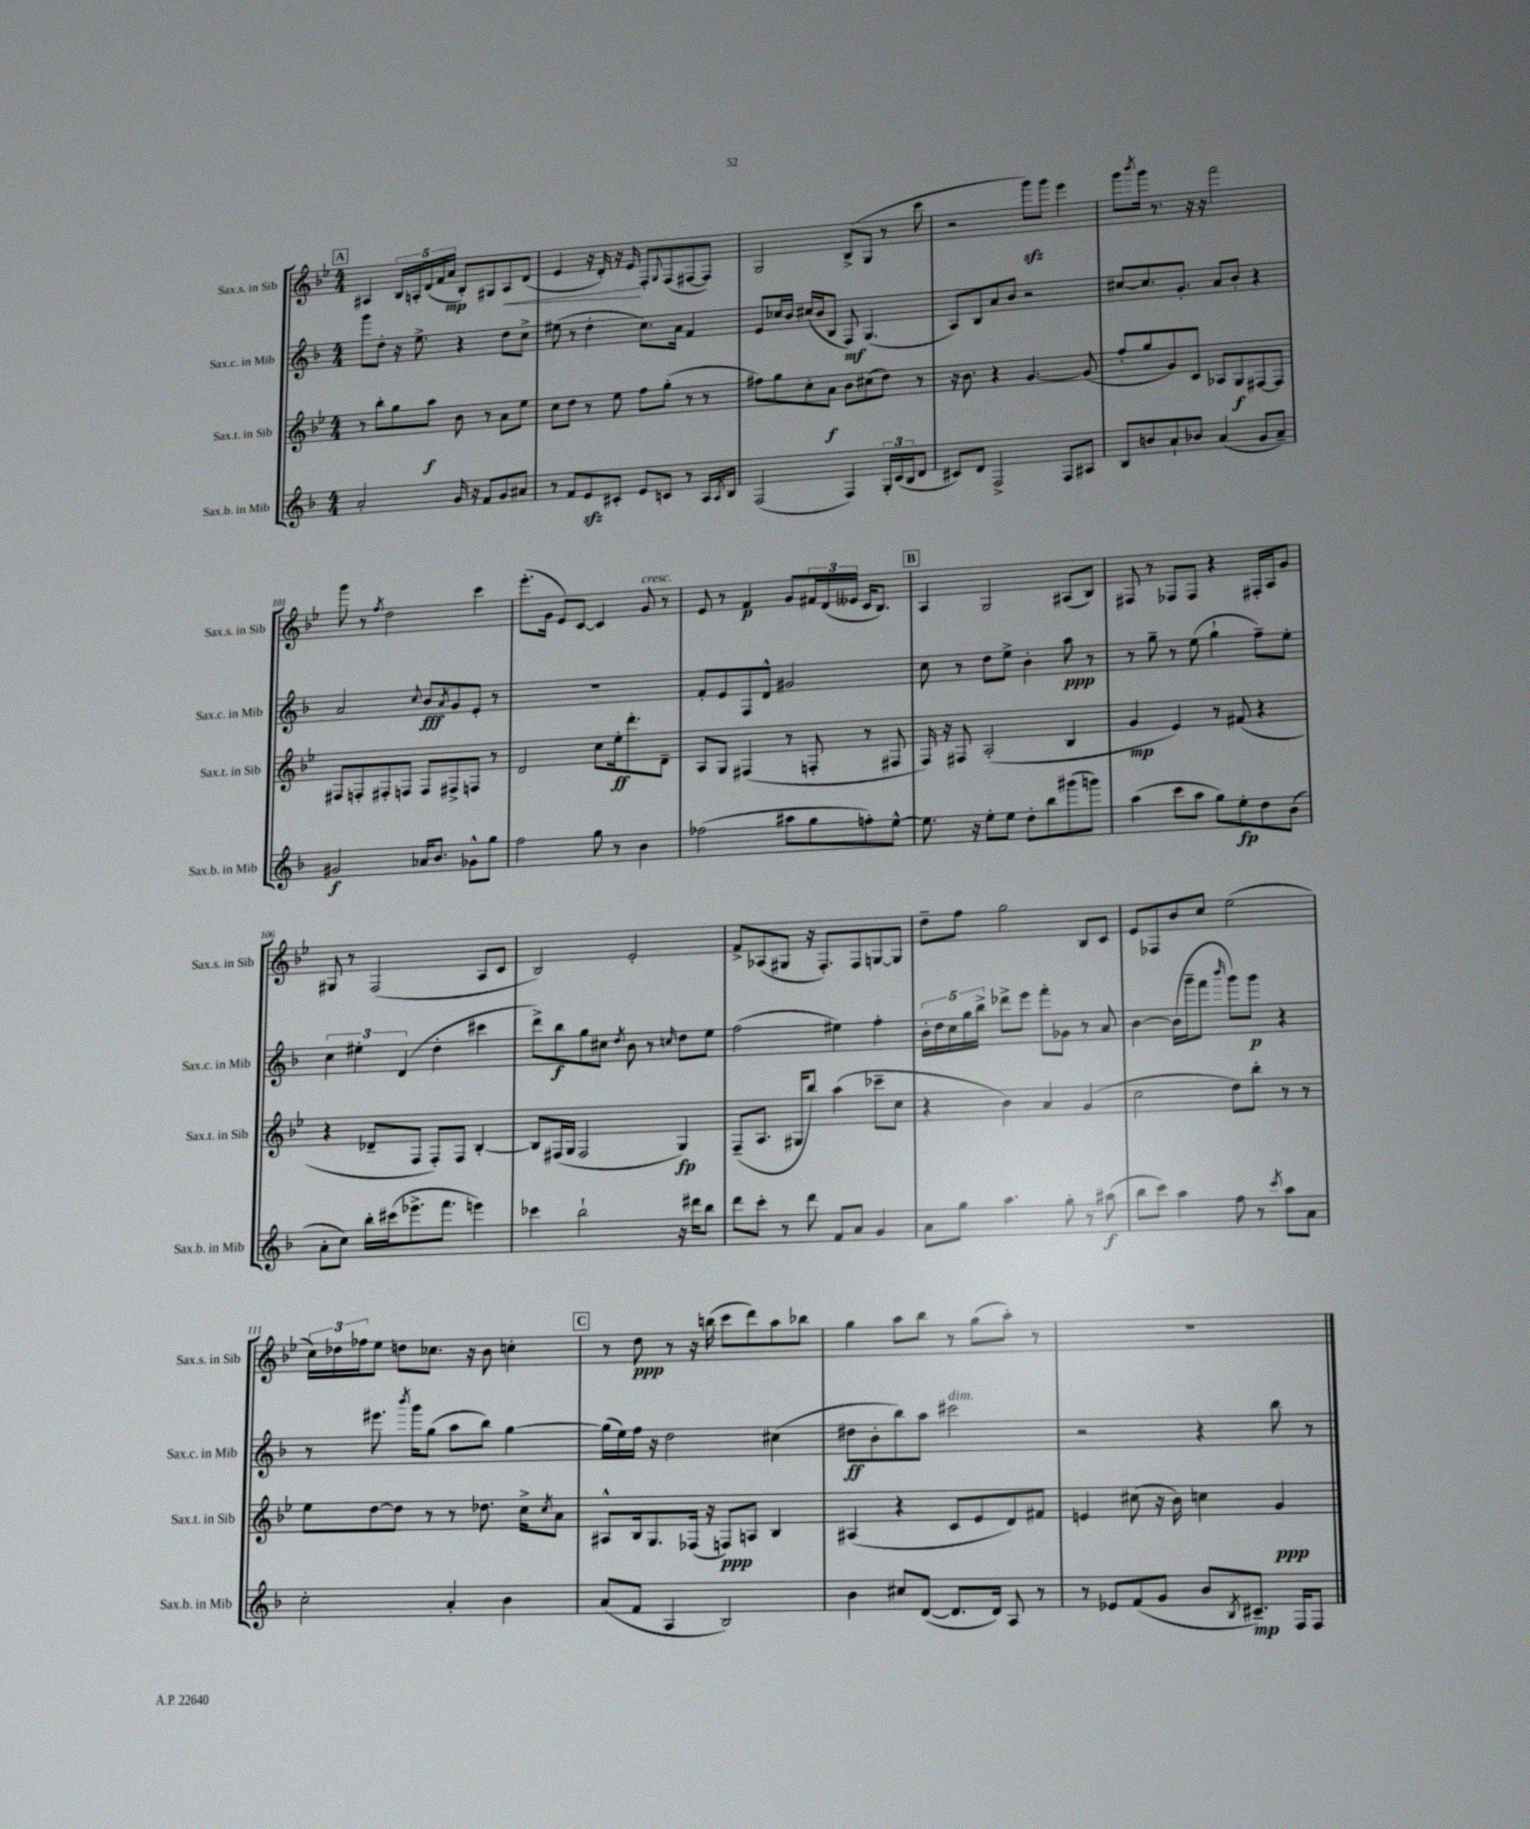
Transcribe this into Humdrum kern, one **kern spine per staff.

**kern	**kern	**kern	**kern
*staff4	*staff3	*staff2	*staff1
*clefG2	*clefG2	*clefG2	*clefG2
*k[b-]	*k[b-e-]	*k[b-]	*k[b-e-]
*M4/4	*M4/4	*M4/4	*M4/4
2a'/	8r	8ggg\L	4A#/
.	8bb-'\L	8dd'\J	.
.	8gg\	16r	20B-/LL
.	.	.	20A'/
.	.	8.ee^\	.
.	.	.	(20d/
.	8aa\J	.	.
.	.	.	20f/
.	.	.	20a/JJ
16g/	8b-\	4r	8B-'/L)
16r	.	.	.
8f/L	8r	.	8G#/
8g/	8a\L	8dd\L	8A/
8a#/J	8ee-\J	8cc^\J	(8d/J
=	=	=	=
8r	8cc\L	(8ee#\	4e-/
8f/L	8dd\J	8r	.
8e/	8r	4dd'\	16r
.	.	.	16d'/)
8c#'/J	8ee-\	.	16r
.	.	.	16e-/
8e/L	8ff\L	8.cc\L)	8F'/L
.	.	.	8qqG/
8c/J	(8gg'\J	.	(8F/
.	.	16a\Jk	.
8r	8r	4f/	[8F#/
16A/LL	8r	.	8F#/]J)
8qA/	.	.	.
16B-/JJ	.	.	.
=	=	=	=
(2F/	8ff#\L)	8e/L	2G/
.	8gg\	16cc-/L	.
.	.	16b-/JJ	.
.	8cc'\	(16cc#/LL	.
.	.	16b-/J	.
.	8a\J	8B-/J	.
4F/)	8b-\L	8F/)	(8B-^/L
.	(8cc#\	(4.G/	8G/J
24G'/LL	8dd\J)	.	8r
(24c/	.	.	.
24B-/J	.	.	.
8d/J	8r	.	8ccc\
=	=	=	=
8c#/L)	16r	8A/L)	2r
.	8.b-\	.	.
8d/J	.	8B-/	.
2F^/	4r	8a/	.
.	.	8b-/J	.
.	[4.g/	2r	8ggg\L)
.	.	.	8ggg\J
8F/L	.	.	4eee-\
8A#/J	(8g/]	.	.
=	=	=	=
8B-/L	8ff'/L	[8cc#/L	8ggg\L
.	.	.	8qbbb-/
8b/	8gg/	8.cc#/]	16ggg\Jk
.	.	.	8.r
8a`/	8g/)	.	.
.	.	8.g'/J	.
8b-/J	8c/J	.	16r
.	.	.	16r
(4a/	8A-/L	8a/L	2fff\
.	8G/	8b-'/J	.
8g/L	[8F#/	4r	.
8a~/J)	8F#/]J	.	.
=	=	=	=
2g#/	8F#/L	2a/	8ggg\
.	8F'/	.	8r
.	.	.	8qff/
.	8F#'/	.	2dd\
.	8F/J	.	.
.	.	8qqcc/	.
16a-/LK	8F/L	8b-/L	.
8.b-/J	.	.	.
.	.	8qa/	.
.	8F#^/	8g/	.
8g-^^\L	8F/J	8e'/J	4ccc\
8gg\J	8r	8r	.
=	=	=	=
2ff\	2d/	1r	(8.eee-'\L
.	.	.	16g\Jk
.	.	.	8e-/L)
.	.	.	[8c/J
8gg\	8cc\L	.	4c/]
8r	16ee-'\k	.	.
.	8.ddd'\	.	.
4b-\	.	.	8g/
.	8d~\J	.	8r
=	=	=	=
(2ff-\	8A/L	8f'/L	8e-/
.	8G/J	8e/	8r
.	(4F#/	8F/	4f/
.	.	8d^^/J	.
8aa#\L	8r	2g#/	8g/L
8gg\	8F'/	.	24f#/L
.	.	.	(24d/
.	.	.	24e--/JJ
8ff'\)	8r	.	16c/LK
.	.	.	8.B-/J)
[8ee^^\J	8F#/	.	.
=	=	=	=
8.ee\]	16F/)	8cc\	4A/
.	16r	.	.
.	8F#/	8r	.
16r	.	.	.
8ee'\L	(2A'/	8dd\L	2G/
8ee\J	.	8ee^\J	.
8dd'\L	.	4b-'\	.
8bb-\	.	.	.
(8ggg#\	4B-/	8aa\	(8A#/L
8ggg\J)	.	8r	8B-/J)
=	=	=	=
(4aa\	4g/	8r	8F#/
.	.	8gg~\	8r
8ccc\L	4e-/)	8r	8F-/L
8aa\J	.	(8ee\	8F-/J
8gg\L)	8r	4gg`\	4r
8ee'\	(8f#/	.	.
8dd\	4r	8ff~\L)	16F#'/LL
.	.	.	16A/J
(8b-\J	.	8ee'\J	8g/J
=	=	=	=
8a'\L	4r	6cc\	8G#/
8cc\J)	.	.	8r
.	.	6ee#'\	.
16bb-'\LL	8d-~/L	.	(2F/
(16ccc#\J	.	.	.
.	.	(6d/	.
8.eee-^\	8F/J	.	.
.	8F'/L)	4dd'\	.
8.fff\J	.	.	.
.	8F/J	.	.
4eee\)	[4B-'/	4ccc#\	8A/L
.	.	.	8c/J
=	=	=	=
4ccc-\	8B-/]L	8ddd^\L)	2B-/)
.	(16F#/L	8bb-\	.
.	16G/JJ	.	.
2bb-`\	2F#/	8gg\	.
.	.	8cc#\J	.
.	.	8qdd/	.
.	.	8b-\	2e-'/
.	.	8r	.
.	.	16qqcc/	.
16r	4G/)	8dd\L	.
16ddd#\LK	.	.	.
8bb-\J	.	8ee\J	.
=	=	=	=
8ddd\L	(8F~/L	(2ff\	8f^/L
8ccc'\J	8.A/J	.	(8A-/
8r	.	.	8G#/J
.	16G#/LK	.	.
8ddd\	8bb-/J)	.	16r
.	.	.	8.F'/L)
8f/L	(4aa\	4ee#\)	.
8a/J	.	.	8F/
4g/	8ccc-~\L	4ff'\	[8G/
.	8cc\J	.	8G/]J
=	=	=	=
8a\L	4r	20b-'\LL	8dd~\L
.	.	20dd\	.
.	.	20cc\	.
8gg\J	.	.	8ff\J
.	.	20gg\	.
.	.	20bb-^\JJ	.
4.aa\	4b-\)	8ddd-^\L	2gg\
.	.	8eee\J	.
.	4a/	8fff'\L	.
8gg'\	.	8g-\J	.
8r	(4g/	8r	8B-/L
(8aa#\	.	8a/	8c/J
=	=	=	=
8bb-\L	2cc\	[4b-\	8e-/L
8ccc\J)	.	.	8F-/
4aa\	.	(16b-\]LL	8b-/
.	.	16ggg~\J	.
.	.	8fff\J	8cc/J
.	.	16qqbbb-/	.
8ff\	8dd\L)	8ggg\L)	(2ee-\
8r	8bb-'\J	8ggg\J	.
8qccc/	.	.	.
8aa\L	8r	4r	.
8a\J	8r	.	.
=	=	=	=
2cc'\	8ee-\L	8r	24cc\LL)
.	.	.	24dd-\
.	.	.	24ff-\J
.	[8dd\	8.eee#\	8ee-\J
.	8dd\]J	.	8dd\L
.	.	8qbbb-/	.
.	.	16ggg\LK	.
.	8r	(8gg\J	8.cc-\J
4a'/	8r	8aa\L	.
.	.	.	16r
.	8.dd-\	8bb-\J)	8b-\
4b-\	.	[4gg\	4cc'\
.	16cc^\LK	.	.
.	8qcc/	.	.
.	8a\J	.	.
=	=	=	=
(8a/L	8A#^^/L	(16gg\]LL	8r
.	.	16ee\)	.
8f/J	16B-/k	16ff\JJ	8dd\
.	8.G/	16r	.
4A/	.	2dd\	8r
.	(16F-/Jk	.	16r
.	16r	.	(16bb\
2B-/)	8F/L)	.	8ccc\L
.	8A/J	.	8ddd\)
.	4B-/	(4cc#\	8aa\
.	.	.	8bb-\J
=	=	=	=
4b-\	(4A#/	8dd#\L	4gg\
.	.	8b-'\	.
8cc#/L	4r	8bb-\)	8aa\L
([8d/J	.	8aa\J	8bb-\J
8.d/]L	8c/L	2ccc#\	8r
.	8e-/	.	(8gg\L
16d/Jk)	.	.	.
8A/	8d/)	.	8aa'\J)
8r	8f#/J	.	8r
=	=	=	=
8r	4e/	2r	1r
8e-/L	.	.	.
(8f/	(8cc#\	.	.
8g/J	16r	.	.
.	16b-\)	.	.
8b-/L	4cc\	4r	.
8qB-/	.	.	.
8.c#~/J)	.	.	.
.	4g/	8bb-\	.
16F/LK	.	.	.
8F/J	.	8r	.
==	==	==	==
*-	*-	*-	*-
